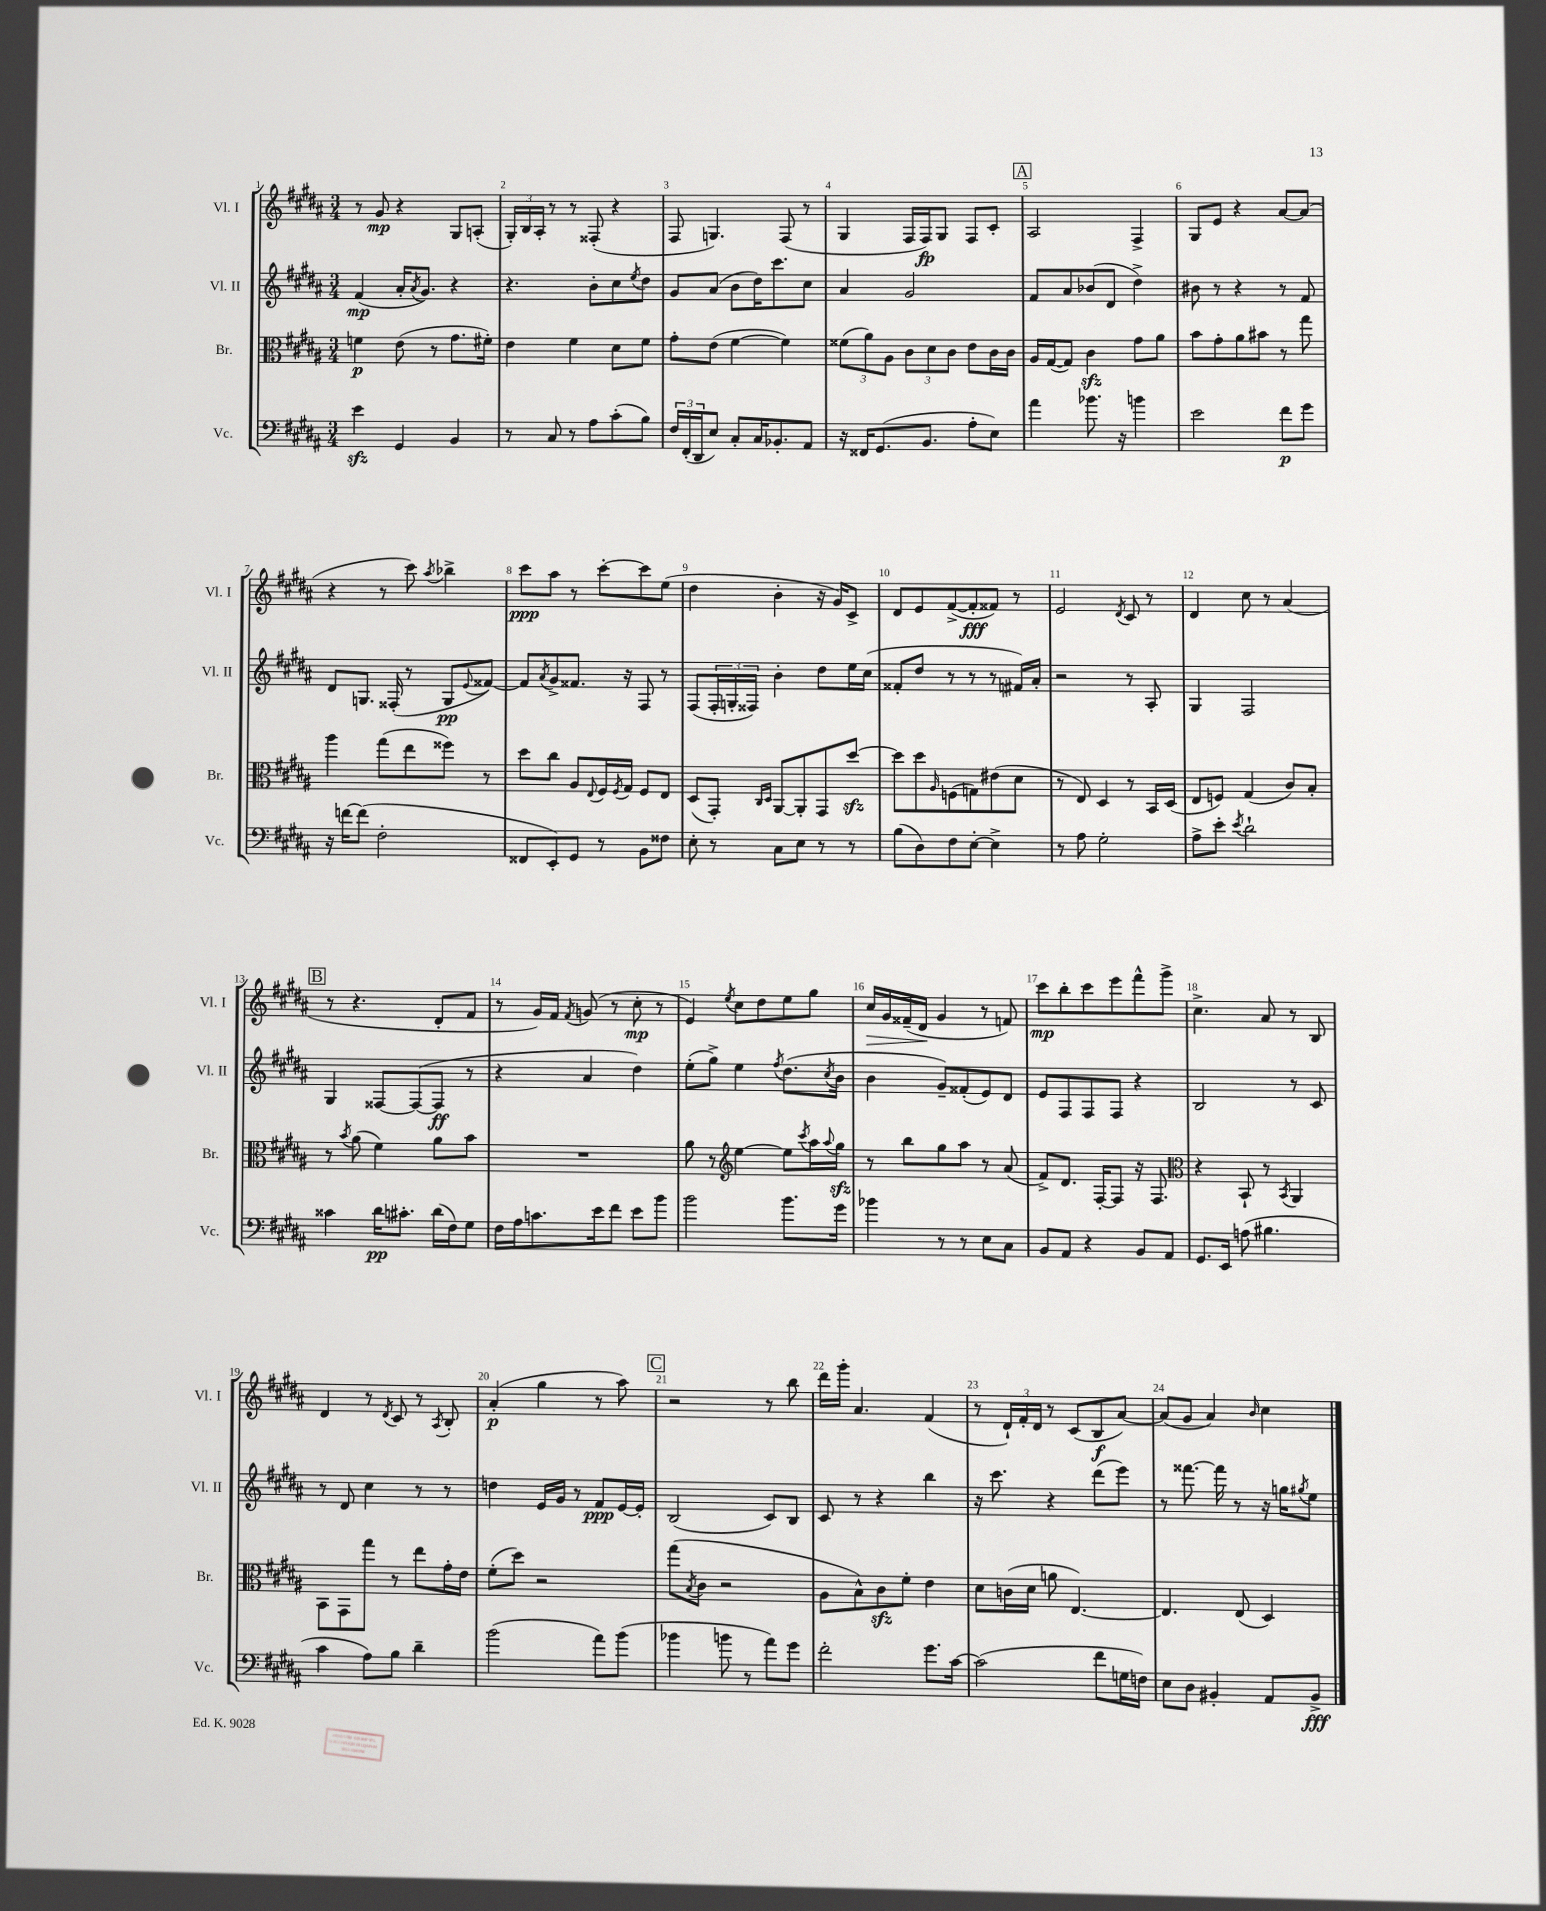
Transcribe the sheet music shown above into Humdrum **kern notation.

**kern	**dynam	**kern	**dynam	**kern	**dynam	**kern	**dynam
*part4	*part4	*part3	*part3	*part2	*part2	*part1	*part1
*staff4	*staff4	*staff3	*staff3	*staff2	*staff2	*staff1	*staff1
*I"Vc.	*	*I"Br.	*	*I"Vl. II	*	*I"Vl. I	*
*I'Vc.	*	*I'Br.	*	*I'Vl. II	*	*I'Vl. I	*
*clefF4	*	*clefC3	*	*clefG2	*	*clefG2	*
*k[f#c#g#d#a#]	*	*k[f#c#g#d#a#]	*	*k[f#c#g#d#a#]	*	*k[f#c#g#d#a#]	*
*M3/4	*	*M3/4	*	*M3/4	*	*M3/4	*
=1	=1	=1	=1	=1	=1	=1	=1
4ezz\	.	4fn\	p	(4f#/	mp	8r	.
.	.	.	.	.	.	8g#/	mp
4GG#/	.	(8e\	.	16a#'/KL	.	4r	.
.	.	.	.	8qa#/	.	.	.
.	.	.	.	8.g#/J)	.	.	.
.	.	8r	.	.	.	.	.
4BB/	.	8.g#\L	.	4r	.	8G#/L	.
.	.	.	.	.	.	(8An'/J	.
.	.	16f#X'\Jk)	.	.	.	.	.
=2	=2	=2	=2	=2	=2	=2	=2
8r	.	4e\	.	4.r	.	24G#'/LL)	.
.	.	.	.	.	.	24B/	.
.	.	.	.	.	.	24A#'/JJ	.
8C#/	.	.	.	.	.	8r	.
8r	.	4f#\	.	.	.	8r	.
8A#\L	.	.	.	8b'\L	.	(8F##X'/	.
(8c#'\	.	8d#\L	.	8cc#\	.	4r	.
.	.	.	.	8qee/	.	.	.
8B\J)	.	8f#\J	.	8dd#\J	.	.	.
=3	=3	=3	=3	=3	=3	=3	=3
24F#/LL	.	8g#'\L	.	8g#/L	.	8F#/	.
(24FF#'/	.	.	.	.	.	.	.
24DD#/J	.	.	.	.	.	.	.
8E/J)	.	(8e\J	.	(8a#/J	.	4.Gn/)	.
8C#'/L	.	[4f#\	.	8b\L	.	.	.
16C#/K	.	.	.	16dd#\K)	.	.	.
8.BB-X'/	.	.	.	8.ccc#\	.	.	.
.	.	4f#\])	.	.	.	(8F#/	.
8AA#/J	.	.	.	8cc#\J	.	8r	.
=4	=4	=4	=4	=4	=4	=4	=4
16r	.	(12f##X\L	.	4a#/	.	4G#/	.
16FF##X/KL	.	.	.	.	.	.	.
.	.	12a#\)	.	.	.	.	.
(8.GG#/	.	.	.	.	.	.	.
.	.	12A#\J	.	.	.	.	.
.	.	12c#\L	.	2g#/	.	16F#/LL	.
8.BB/J	.	.	.	.	.	16F#/J)	fp
.	.	12d#\	.	.	.	.	.
.	.	.	.	.	.	8G#/J	.
.	.	12c#\J	.	.	.	.	.
8A#'\L	.	8e\L	.	.	.	8F#/L	.
8E\J)	.	16c#\L	.	.	.	8c#'/J	.
.	.	16c#\JJ	.	.	.	.	.
!!LO:REH:place=s1:t=A
=5	=5	=5	=5	=5	=5	=5	=5
4a#\	.	16A#/LL	.	8f#/L	.	2A#/	.
.	.	([16G#/J	.	.	.	.	.
.	.	8G#/J])	.	8a#/	.	.	.
8.b-X\	.	4c#zz\	.	(8b-X/	.	.	.
.	.	.	.	8d#/J	.	.	.
16r	.	.	.	.	.	.	.
4bn\	.	8g#\L	.	4dd#^\)	.	4F#^/	.
.	.	8a#\J	.	.	.	.	.
=6	=6	=6	=6	=6	=6	=6	=6
2e\	.	8b\L	.	8b#X\	.	8G#/L	.
.	.	8g#'\	.	8r	.	8e/J	.
.	.	8a#\	.	4r	.	4r	.
.	.	8b#X\J	.	.	.	.	.
8f#\L	p	8r	.	8r	.	[8a#/L	.
8g#\J	.	8gg#\	.	8f#/	.	(8a#/J]	.
!!LO:LB:g=z
=7	=7	=7	=7	=7	=7	=7	=7
16r	.	4aa#\	.	8d#/L	.	4r	.
[16fn\KL	.	.	.	.	.	.	.
(8f\J]	.	.	.	8.Gn/J	.	.	.
2F#'\	.	(8gg#\L	.	.	.	8r	.
.	.	.	.	(16F##X'/	.	.	.
.	.	8ee\	.	8r	.	8ccc#\)	.
.	.	.	.	.	.	8qaa#/	.
.	.	8ff##X\J)	.	8G/L	pp	4bb-X^\	.
.	.	.	.	8qqe/	.	.	.
.	.	8r	.	[8f##X/J)	.	.	.
=8	=8	=8	=8	=8	=8	=8	=8
8FF##X/L	.	8dd#\L	.	8f##/L]	.	8ccc#\L	ppp
.	.	.	.	8qa#/	.	.	.
8EE'/)	.	8cc#\J	.	8g#^/	.	8aa#\J	.
8GG#/J	.	8A#/L	.	8.f##X/J	.	8r	.
.	.	8qqE/	.	.	.	.	.
8r	.	16F#/L	.	.	.	[8ccc#'\L	.
.	.	8qF#/	.	.	.	.	.
.	.	16G#/JJ	.	16r	.	.	.
8BB\L	.	8F#/L	.	8F#/	.	8ccc#\]	.
8F##X\J	.	8E/J	.	8r	.	(8ee\J	.
=9	=9	=9	=9	=9	=9	=9	=9
8E'\	.	(8D#/L	.	(8F#/L	.	4dd#\	.
8r	.	8GG#'/J)	.	24F#'/L	.	.	.
.	.	.	.	24Gn'/	.	.	.
.	.	.	.	24F##X/JJ)	.	.	.
.	.	16qqC#/LL	.	.	.	.	.
.	.	16qqD#/JJ	.	.	.	.	.
8C#\L	.	[8AA#/L	.	4b'\	.	4b'\	.
8E\J	.	8AA#'/]	.	.	.	.	.
8r	.	8GG#/	.	8dd#\L	.	16r	.
.	.	.	.	.	.	16g#/KL)	.
8r	.	[8dd#zz/J	.	16ee\L	.	8c#^/J	.
.	.	.	.	(16cc#\JJ	.	.	.
=10	=10	=10	=10	=10	=10	=10	=10
(8B\L	.	8dd#\L]	.	8f##X'/L	.	8d#/L	.
8D#\)	.	8dd#\	.	8dd#/J	.	8e/	.
.	.	16qqA#/	.	.	.	.	.
8F#\	.	(8Fn\	.	8r	.	([8f#^/	.
[8E'\J	.	8Gn\)	.	8r	.	8f#'/]	fff
4E^\]	.	(8e#X\	.	8r	.	8f##X/J)	.
.	.	8d#\J	.	16f#X/LL)	.	8r	.
.	.	.	.	16a#'/JJ	.	.	.
=11	=11	=11	=11	=11	=11	=11	=11
8r	.	8r	.	2r	.	2e/	.
8A#\	.	8E/)	.	.	.	.	.
2G#'\	.	4D#/	.	.	.	.	.
.	.	.	.	.	.	8qd#/	.
.	.	8r	.	8r	.	8c#/	.
.	.	16BB/LL	.	8A#'/	.	8r	.
.	.	(16D#/JJ	.	.	.	.	.
=12	=12	=12	=12	=12	=12	=12	=12
8A#^\L	.	8E/L	.	4G#/	.	4d#/	.
8e'\J	.	8Fn/J)	.	.	.	.	.
8qe/	.	.	.	.	.	.	.
2d#`\	.	(4G#/	.	2F#/	.	8cc#\	.
.	.	.	.	.	.	8r	.
.	.	8c#/L)	.	.	.	(4a#/	.
.	.	8B'/J	.	.	.	.	.
!!LO:LB:g=z
!!LO:REH:place=s1:t=B
=13	=13	=13	=13	=13	=13	=13	=13
4c##X\	.	8r	.	4G#/	.	8r	.
.	.	8qb/	.	.	.	.	.
.	.	(8a#\	.	.	.	4.r	.
16d#\KL	pp	4f#\)	.	[8F##X/L	.	.	.
8.c#X'\J	.	.	.	.	.	.	.
.	.	.	.	(8F##/_	.	.	.
(16d#\LL	.	8a#\L	.	8F##/J]	ff	8d#'/L	.
16F#\J)	.	.	.	.	.	.	.
8G#\J	.	8b\J	.	8r	.	8f#/J	.
=14	=14	=14	=14	=14	=14	=14	=14
16F#\LL	.	2.r	.	4r	.	8r	.
16A#\J	.	.	.	.	.	.	.
8.cn\	.	.	.	.	.	16g#/LL)	.
.	.	.	.	.	.	16f#/JJ	.
.	.	.	.	.	.	8qf#/	.
.	.	.	.	4a#/	.	(8gn/	.
16e\k	.	.	.	.	.	.	.
8f#\J	.	.	.	.	.	8r	.
8e\L	.	.	.	4dd#\)	.	8cc#'\	mp
8b\J	.	.	.	.	.	8r	.
=15	=15	=15	=15	=15	=15	=15	=15
2b\	.	8a#\	.	(8ee'\L	.	4e/)	.
.	.	8r	.	8gg#^\J)	.	.	.
*	*	*clefG2	*	*	*	*	*
.	.	.	.	.	.	8qee/	.
.	.	[4ee\	.	4ee\	.	8cc#\L	.
.	.	.	.	.	.	8dd#\	.
.	.	.	.	8qff#/	.	.	.
8.b\L	.	8ee\L]	.	(8.dd#\L	.	8ee\	.
.	.	8qccc#/	.	.	.	.	.
.	.	16aa#\L	.	.	.	8gg#\J	.
.	.	8qqaa#/	.	8qcc#/	.	.	.
16g#\Jk	.	16gg#zz\JJ	.	16b\Jk	.	.	.
=16	=16	=16	=16	=16	=16	=16	=16
!	!	!	!	!	!	!	!LO:HP:b
4b-X\	.	8r	.	4b\	.	16cc#/LL	>
.	.	.	.	.	.	16g#/	.
.	.	8bb\L	.	.	.	(16f##X~/	.
.	.	.	.	.	.	16d#/JJ	.
8r	.	8gg#\	.	8g#~/L)	.	4g#/	]
8r	.	8aa#\J	.	(8f##X'/	.	.	.
8E\L	.	8r	.	8e/)	.	8r	.
8C#\J	.	(8a#/	.	8d#/J	.	8fn/)	.
=17	=17	=17	=17	=17	=17	=17	=17
8BB/L	.	8f#^/L)	.	8e/L	.	8ccc#\L	mp
8AA#/J	.	8.d#/J	.	8F#/	.	8bb'\	.
4r	.	.	.	8F#/	.	8ccc#\	.
.	.	[16F#'/KL	.	.	.	.	.
.	.	8F#/J]	.	8F#/J	.	8eee\	.
8BB/L	.	16r	.	4r	.	8fff#^^\	.
.	.	8.F#/	.	.	.	.	.
8AA#/J	.	.	.	.	.	8ggg#^\J	.
=18	=18	=18	=18	=18	=18	=18	=18
*	*	*clefC3	*	*	*	*	*
8.GG#/L	.	4r	.	2B/	.	4.cc#^\	.
16EE/Jk	.	.	.	.	.	.	.
(8An\	.	8BB`/	.	.	.	.	.
4.B#X\	.	8r	.	.	.	8a#/	.
.	.	8qBB/	.	.	.	.	.
.	.	4AA#/	.	8r	.	8r	.
.	.	.	.	8c#/	.	8B/	.
!!LO:LB:g=z
=19	=19	=19	=19	=19	=19	=19	=19
4c#\	.	8BB\L	.	8r	.	4d#/	.
.	.	8GG#\	.	8d#/	.	.	.
8A#\L)	.	8gg#\J	.	4cc#\	.	8r	.
.	.	.	.	.	.	8qd#/	.
8B\J	.	8r	.	.	.	8c#/	.
4d#~\	.	8ee\L	.	8r	.	8r	.
.	.	.	.	.	.	8qA#/	.
.	.	16g#'\L	.	8r	.	8B'/	.
.	.	16e\JJ	.	.	.	.	.
=20	=20	=20	=20	=20	=20	=20	=20
(2b\	.	(8f#'\L	.	4ddn\	.	(4a#'/	p
.	.	8dd#\J)	.	.	.	.	.
.	.	2r	.	16e/LL	.	4gg#\	.
.	.	.	.	16g#/JJ	.	.	.
.	.	.	.	8r	.	.	.
8a#\L)	.	.	.	8f#/L	ppp	8r	.
(8b\J	.	.	.	[16e/L	.	8aa#\)	.
.	.	.	.	16e'/JJ]	.	.	.
!!LO:REH:place=s1:t=C
=21	=21	=21	=21	=21	=21	=21	=21
4b-X\	.	(8gg#\L	.	(2B/	.	2r	.
.	.	8qB/	.	.	.	.	.
.	.	8c#\J	.	.	.	.	.
8bn\	.	2r	.	.	.	.	.
8r	.	.	.	.	.	.	.
8a#\L)	.	.	.	8c#/L)	.	8r	.
8g#\J	.	.	.	8B/J	.	8bb\	.
=22	=22	=22	=22	=22	=22	=22	=22
2f#'\	.	8A#\L	.	8c#/	.	16ddd#\LL	.
.	.	.	.	.	.	16ggg#'\JJ	.
.	.	8B^^\)	.	8r	.	4.a#/	.
.	.	8c#zz\	.	4r	.	.	.
.	.	8f#'\J	.	.	.	.	.
8.g#\L	.	4e\	.	4bb\	.	(4f#/	.
[16c#\Jk	.	.	.	.	.	.	.
=23	=23	=23	=23	=23	=23	=23	=23
(2c#\]	.	8d#\L	.	16r	.	8r	.
.	.	.	.	8.ccc#\	.	.	.
.	.	(16cn\L	.	.	.	24d#`/LL)	.
.	.	.	.	.	.	24f#'/	.
.	.	16d#\JJ	.	.	.	.	.
.	.	.	.	.	.	24d#/JJ	.
.	.	8an\	.	4r	.	8r	.
.	.	[4.E/)	.	.	.	(8c#/L	.
8f#\L	.	.	.	(8ddd#\L	.	8B/	f
16Gn\L	.	.	.	8eee\J)	.	[8a#/J)	.
16Fn\JJ)	.	.	.	.	.	.	.
=24	=24	=24	=24	=24	=24	=24	=24
8E\L	.	4.E/]	.	8r	.	(8a#/L]	.
8D#\J	.	.	.	[8.fff##X\	.	8g#/J	.
4BB#X'/	.	.	.	.	.	4a#/)	.
.	.	.	.	16fff##\]	.	.	.
.	.	(8E/	.	8r	.	.	.
.	.	.	.	.	.	16qqb/	.
8AA#/L	.	4D#/)	.	16r	.	4cc#\	.
.	.	.	.	16ggn\KL	.	.	.
.	.	.	.	8qgg#X/	.	.	.
8BB#^/J	fff	.	.	8ee\J	.	.	.
==	==	==	==	==	==	==	==
*-	*-	*-	*-	*-	*-	*-	*-
